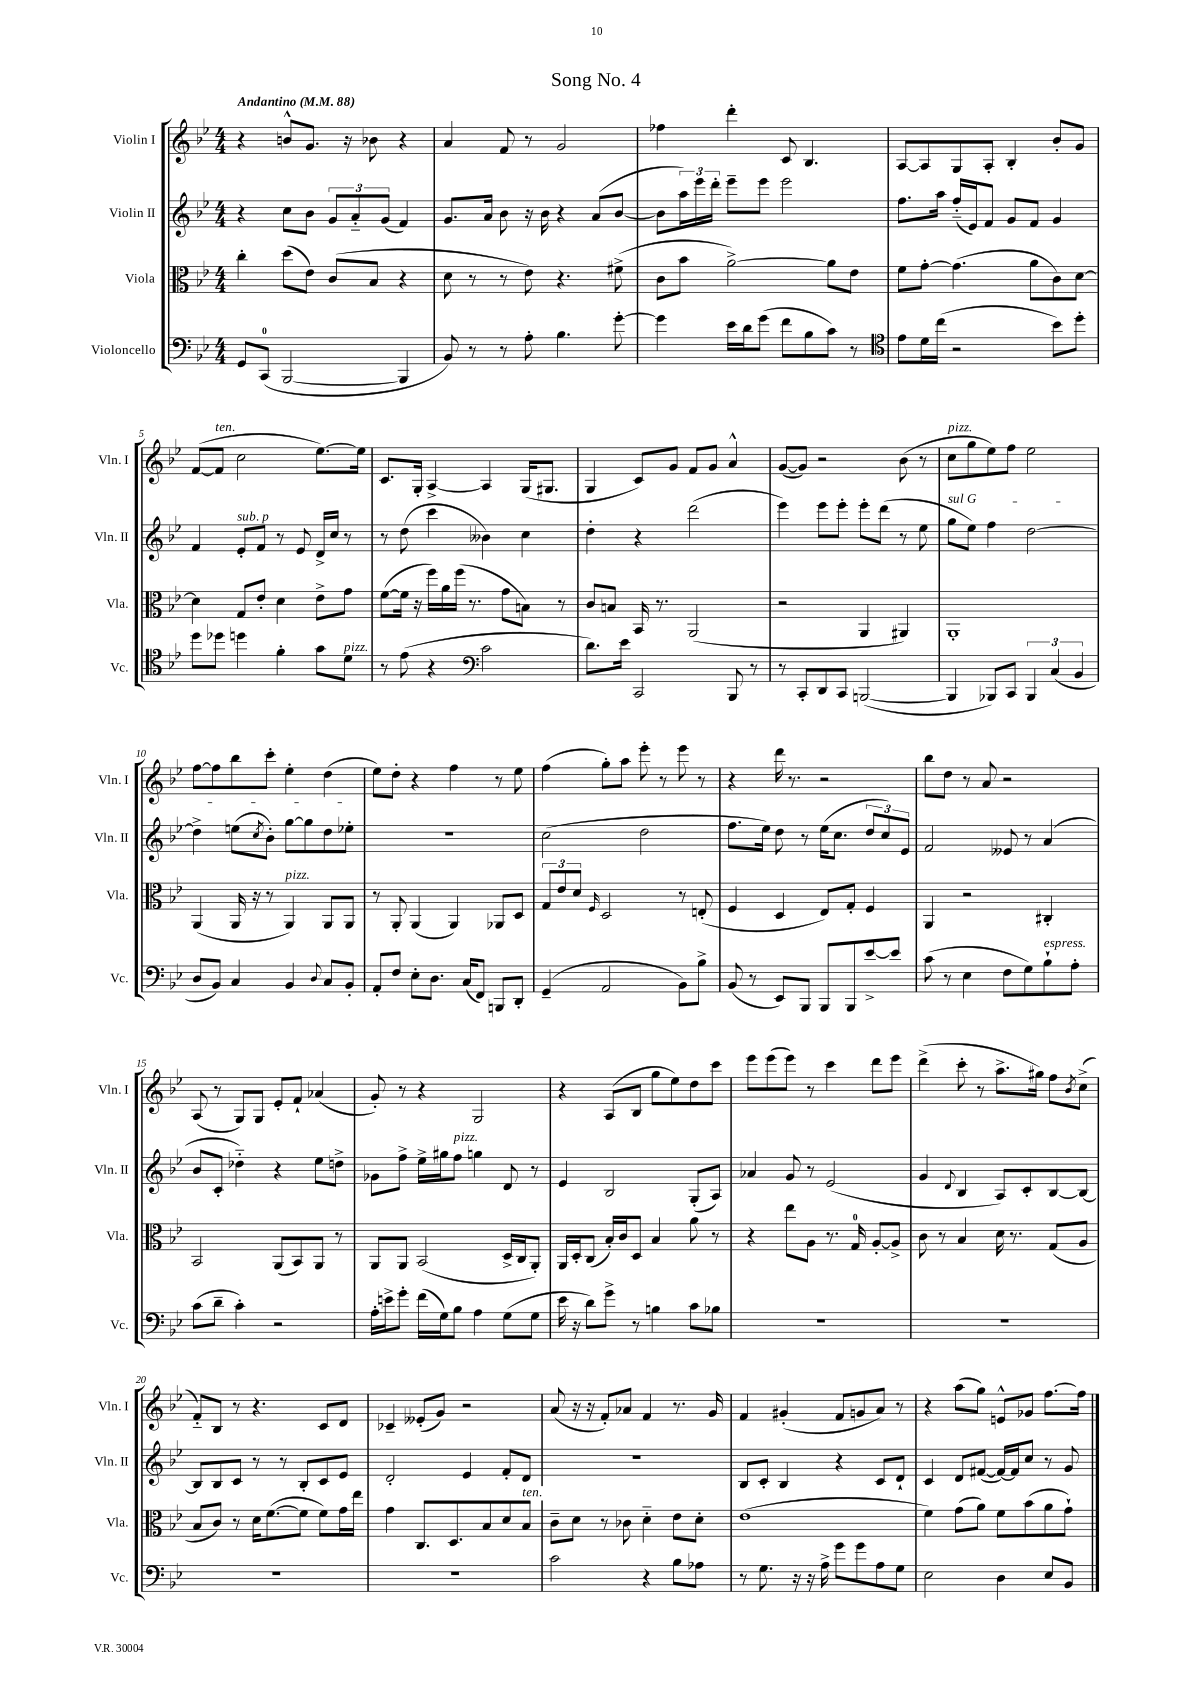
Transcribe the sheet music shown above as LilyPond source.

\header { title = "Song No. 4" }
<<
\new StaffGroup <<
\new Staff = "s0" \with { instrumentName = "Violin I" shortInstrumentName = "Vln. I" } {
    \clef treble \key bes \major \numericTimeSignature \time 4/4 \tempo "Andantino" 4 = 88
    r4 b'8-^ g'8. r16 bes'8 r4 |
    a'4 f'8 r8 g'2 |
    fes''4 d'''4-. c'8 bes4. |
    a8~ a8 g8 a8-. bes4-. bes'8-. g'8 |
    f'8~( f'8^\markup { \italic "ten." } c''2 ees''8.~) ees''16 |
    c'8. g16-. a4~-> a4 g16( gis8. |
    g4 c'8) g'8 f'8 g'8 a'4-^ |
    g'8~( g'8) r2 bes'8( r8 |
    c''8^\markup { \italic "pizz." } g''8 ees''8) f''8 ees''2 |
    f''8~ f''8 bes''8 c'''8-. ees''4-. d''4( |
    ees''8) d''8-. r4 f''4 r8 ees''8 |
    f''4( g''8-.) a''8 ees'''8-. r8 ees'''8 r8 |
    r4 d'''16 r8. r2 |
    bes''8 d''8 r8 a'8 r2 |
    a8( r8 g8) g8 ees'8-. f'8-! aes'4( |
    g'8-.) r8 r4 g2 |
    r4 a8( bes8 g''8 ees''8) d''8 c'''8 |
    ees'''8 ees'''8( ees'''8) r8 c'''4 d'''8 ees'''8 |
    d'''4->( c'''8-. r8 a''8.-> gis''16) f''8 \acciaccatura { bes'8 } c''8->( |
    f'8-_) bes8 r8 r4. c'8 d'8 |
    ces'4-- eeses'8-.( g'8) r2 |
    a'8( r16 r16 f'8-.) aes'8 f'4 r8. g'16 |
    f'4 gis'4-.( f'8 g'8 a'8) r8 |
    r4 a''8( g''8) e'8-^ ges'8 f''8.~ f''16 \bar "|." |
}
\new Staff = "s1" \with { instrumentName = "Violin II" shortInstrumentName = "Vln. II" } {
    \clef treble \key bes \major \numericTimeSignature \time 4/4
    r4 c''8 bes'8 \tuplet 3/2 { g'8 a'8-_ g'8( } f'4) |
    g'8. a'16 bes'8 r16 bes'16 r4 a'8( bes'8~ |
    bes'8 \tuplet 3/2 { a''16) ees'''16 d'''16-. } ees'''8-- ees'''8 ees'''2 |
    f''8. a''16 f''16-_( ees'16) f'8 g'8 f'8 g'4 |
    f'4 ees'8-.^\markup { \italic "sub. p" } f'8 r8 ees'8 d'16-> c''16 r8 |
    r8 d''8( c'''4 beses'4) c''4 |
    d''4-. r4 d'''2( |
    ees'''4) ees'''8 ees'''8-. ees'''8-. d'''8( r8 ees''8 |
    \once \override TextSpanner.bound-details.left.text = \markup { \italic "sul G" } g''8\startTextSpan ees''8) f''4 d''2~ |
    d''4-> e''8( \acciaccatura { c''8 } bes'8-.) g''8~ g''8 d''8 ees''8-.\stopTextSpan |
    R1 |
    c''2( d''2 |
    f''8. ees''16) d''8 r8 ees''16( c''8. \tuplet 3/2 { d''8 c''8) ees'8 } |
    f'2 eeses'8 r8 a'4( |
    bes'8 c'8-. des''4-_) r4 ees''8 d''8-> |
    ges'8 f''8-> ees''16-> gis''16 f''8^\markup { \italic "pizz." } g''4 d'8 r8 |
    ees'4 bes2 g8-.( a8) |
    aes'4 g'8 r8 ees'2( |
    g'4 \appoggiatura { d'8 } bes4 a8) c'8-. bes8~ bes8~ |
    bes8 bes8 c'8 r8 r8 bes8-. c'8 ees'8 |
    d'2-. ees'4 f'8-. d'8 |
    R1 |
    bes8 c'8-. bes4 r4 c'8 d'8-! |
    c'4 d'8 fis'8~( fis'16~) fis'16 c''8 r8 g'8 \bar "|." |
}
\new Staff = "s2" \with { instrumentName = "Viola" shortInstrumentName = "Vla." } {
    \clef alto \key bes \major \numericTimeSignature \time 4/4
    c''4-. d''8( ees'8) c'8( bes8 r4 |
    d'8 r8 r8 ees'8) r4. fis'8->( |
    c'8 bes'8 a'2~->) a'8 ees'8 |
    f'8 g'8~-. g'4.( a'8 c'8) d'8~ |
    d'4 g8 ees'8-. d'4 ees'8-> g'8 |
    f'8~( f'16 r16 f''16) a'16 f''16( r8. g'8 b8) r8 |
    c'8 b8 bes,16 r8. a,2( |
    r2 a,4 ais,4) |
    a,1-. |
    a,4( a,16 r16 r8 a,4^\markup { \italic "pizz." }) a,8 a,8 |
    r8 a,8-. a,4( a,4) aes,8 d8 |
    \tuplet 3/2 { g8 ees'8 d'8 } \grace { f16 } d2 r8 e8-.( |
    f4 d4 ees8) g8-. f4 |
    a,4 r2 cis4-. |
    bes,2 a,8( bes,8) a,8 r8 |
    a,8 a,8 bes,2( d16-> c16 a,8-.) |
    a,16 d16-. c8( bes16-.) c'16 d8 bes4 a'8 r8 |
    r4 ees''8 a8 r8. g16-0 a8~-. a8-> |
    c'8 r8 bes4 d'16 r8. g8( a8 |
    bes8 c'8) r8 d'16 f'8.~( f'8 f'8) g'16 ees''16 |
    g'4 c8. d8. bes8 d'8 bes8^\markup { \italic "ten." } |
    c'8-- d'8 r8 ces'8 d'4-_ ees'8 d'8-. |
    ees'1( |
    f'4) g'8( a'8) f'8 bes'8( a'8 g'8-!) \bar "|." |
}
\new Staff = "s3" \with { instrumentName = "Violoncello" shortInstrumentName = "Vc." } {
    \clef bass \key bes \major \numericTimeSignature \time 4/4
    g,8 c,8-0( bes,,2~ bes,,4 |
    bes,8) r8 r8 a8-. bes4. g'8~-. |
    g'4 ees'16 d'16 g'8( f'8 bes8 c'8) r8 |
    \clef tenor ees'8 d'16 c''16( r2 bes'8) d''8-. |
    d''8 des''8 d''4 f'4-. g'8 d'8^\markup { \italic "pizz." } |
    r8 ees'8( r4 \clef bass c'2 |
    d'8.) ees'16 c,2 bes,,8 r8 |
    r8 c,8-. d,8 c,8 b,,2~( |
    b,,4 bes,,8) c,8 \tuplet 3/2 { bes,,4 c4( bes,4 } |
    d8 bes,8) c4 bes,4 \appoggiatura { d8 } c8 bes,8-. |
    a,8-. f8 ees8-. d8. c16( f,8) b,,8 d,8-. |
    g,4--( a,2 bes,8) bes8-> |
    bes,8( r8 ees,8) bes,,8 bes,,8 bes,,8 ees'8~-> ees'8 |
    c'8( r8 ees4 f8 g8) bes8-!^\markup { \italic "espress." } a8-. |
    c'8( d'8-- c'4-.) r2 |
    a16-. e'16-> g'8-. f'16( g16) bes8 a4 g8( g8 |
    ees'16 r16 d'8) g'8-> r8 b4 c'8 bes8 |
    R1 |
    R1 |
    R1 |
    R1 |
    c'2 r4 bes8 aes8 |
    r8 g8. r16 r16 a16-> g'8 g'8 a8 g8 |
    ees2 d4 ees8 bes,8 \bar "|." |
}
>>
>>
